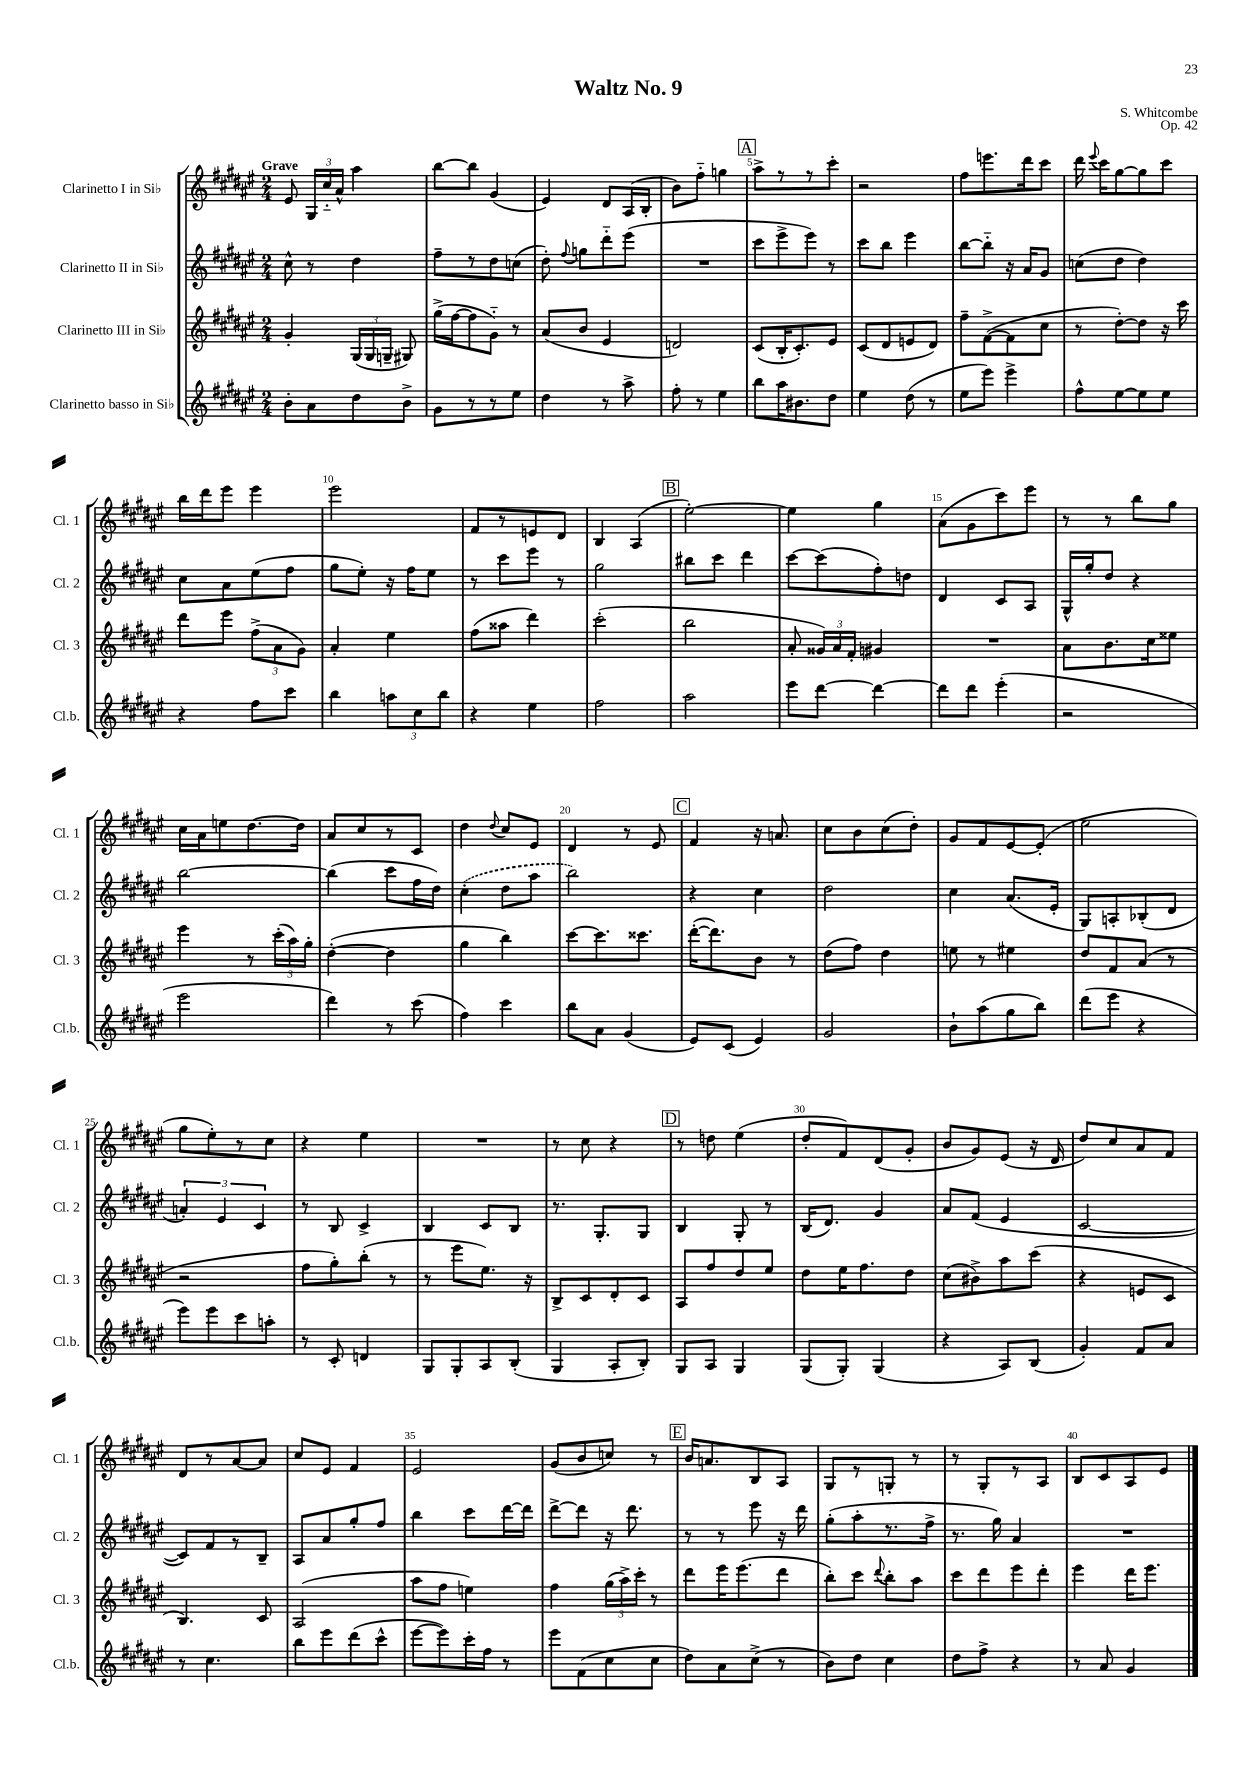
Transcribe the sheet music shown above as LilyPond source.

\header { title = "Waltz No. 9" composer = "S. Whitcombe" opus = "Op. 42" }
<<
\new StaffGroup <<
\new Staff = "s0" \with { instrumentName = "Clarinetto I in Sib" shortInstrumentName = "Cl. 1" } {
    \clef treble \key fis \major \numericTimeSignature \time 2/4 \tempo "Grave"
    \autoBeamOff eis'8 \tuplet 3/2 { gis16[ cis''16-_ ais'16]-^ } ais''4 |
    b''8[~ b''8] gis'4( |
    eis'4) dis'8[ ais16( b16]-. |
    b'8[) fis''8]-_ g''4 |
    \mark \markup { \box "A" } ais''8[-> r8 r8 cis'''8]-. |
    r2 |
    fis''8[ e'''8. dis'''16 cis'''8] |
    dis'''16 \appoggiatura { eis'''8 } cis'''16[ gis''8~ gis''8 cis'''8] |
    b''16[ dis'''16 eis'''8] eis'''4 |
    eis'''2 |
    fis'8[ r8 e'8 dis'8] |
    b4 ais4( |
    \mark \markup { \box "B" } eis''2~-.) |
    eis''4 gis''4 |
    ais'8[( gis'8 cis'''8) eis'''8] |
    r8 r8 b''8[ gis''8] |
    cis''16[ ais'16 e''8 dis''8.~ dis''16] |
    ais'8[ cis''8 r8 cis'8] |
    dis''4 \appoggiatura { dis''8 } cis''8[ eis'8] |
    dis'4 r8 eis'8 |
    \mark \markup { \box "C" } fis'4 r16 a'8. |
    cis''8[ b'8 cis''8( dis''8]-.) |
    gis'8[ fis'8 eis'8~ eis'8]-.( |
    eis''2 |
    gis''8[ eis''8-.) r8 cis''8] |
    r4 eis''4 |
    R2 |
    r8 cis''8 r4 |
    \mark \markup { \box "D" } r8 d''8 eis''4( |
    dis''8[-. fis'8) dis'8( gis'8]-. |
    b'8[ gis'8) eis'8]( r16 dis'16 |
    dis''8[) cis''8 ais'8 fis'8] |
    dis'8[ r8 ais'8~ ais'8] |
    cis''8[ eis'8] fis'4 |
    eis'2 |
    gis'8[( b'8 c''8]) r8 |
    \mark \markup { \box "E" } b'16[ a'8. b8 ais8] |
    gis8[ r8 g8]-. r8 |
    r8 gis8[-. r8 ais8] |
    b8[ cis'8 ais8 eis'8] \bar "|." |
}
\new Staff = "s1" \with { instrumentName = "Clarinetto II in Sib" shortInstrumentName = "Cl. 2" } {
    \clef treble \key fis \major \numericTimeSignature \time 2/4
    \autoBeamOff cis''8-^ r8 dis''4 |
    fis''8[-- r8 dis''8 c''8]( |
    dis''8-.) \appoggiatura { fis''8 } g''8[ dis'''8-_ eis'''8]( |
    R2 |
    \mark \markup { \box "A" } cis'''8[ eis'''8-> eis'''8]) r8 |
    cis'''8[ b''8] eis'''4 |
    b''8[~ b''8]-_ r16 ais'16[ gis'8] |
    c''8[( dis''8] dis''4) |
    cis''8[ ais'8 eis''8( fis''8] |
    gis''8[ eis''8]-.) r16 fis''16[ eis''8] |
    r8 cis'''8[ eis'''8] r8 |
    gis''2 |
    \mark \markup { \box "B" } bis''8[ cis'''8] dis'''4 |
    cis'''8[~ cis'''8( fis''8-.) d''8] |
    dis'4 cis'8[ ais8] |
    gis16[-^ gis''16-. dis''8] r4 |
    b''2~ |
    b''4( cis'''8[ fis''16 dis''16]) |
    \once \slurDashed cis''4-.( dis''8[ ais''8] |
    b''2) |
    \mark \markup { \box "C" } r4 cis''4 |
    dis''2 |
    cis''4 ais'8.[( eis'16]-. |
    gis8[) a8-. bes8-.( dis'8] |
    \tuplet 3/2 { a'4-.) eis'4 cis'4 } |
    r8 b8 cis'4-> |
    b4 cis'8[ b8] |
    r8. gis8.[-. gis8] |
    \mark \markup { \box "D" } b4 gis8-. r8 |
    b16[( dis'8.]) gis'4 |
    ais'8[ fis'8]( eis'4 |
    cis'2~ |
    cis'8[) fis'8 r8 b8]-- |
    ais8[ ais'8 gis''8-. fis''8] |
    b''4 cis'''8[ dis'''16~ dis'''16] |
    dis'''8[~-> dis'''8] r16 dis'''8. |
    \mark \markup { \box "E" } r8 r8 eis'''8 r16 dis'''16 |
    gis''8[-.( ais''8-. r8. fis''16]-> |
    r8. gis''16) ais'4 |
    R2 \bar "|." |
}
\new Staff = "s2" \with { instrumentName = "Clarinetto III in Sib" shortInstrumentName = "Cl. 3" } {
    \clef treble \key fis \major \numericTimeSignature \time 2/4
    \autoBeamOff gis'4-. \tuplet 3/2 { gis16[( gis16 g16]-- } gis8) |
    gis''16[->( fis''16~ fis''8 gis'8]-_) r8 |
    ais'8[( b'8] eis'4 |
    d'2) |
    \mark \markup { \box "A" } cis'8[( b16-. cis'8.-.) eis'8] |
    cis'8[( dis'8 e'8 dis'8]) |
    fis''8[-- fis'8~->( fis'8 cis''8] |
    r8 dis''8[~-.) dis''8] r16 cis'''16 |
    dis'''8[ eis'''8] \tuplet 3/2 { fis''8[->( ais'8 gis'8]) } |
    ais'4-. eis''4 |
    fis''8[( aisis''8] dis'''4) |
    cis'''2-.( |
    \mark \markup { \box "B" } b''2 |
    ais'8-. \tuplet 3/2 { gisis'16[) ais'16 fis'16]-. } gis'4 |
    R2 |
    ais'8[ b'8. cis''16 eisis''8] |
    eis'''4 r8 \tuplet 3/2 { cis'''16[-.( ais''16) gis''16]-. } |
    dis''4~-.( dis''4 |
    gis''4 b''4) |
    cis'''8[~ cis'''8. cisis'''8.] |
    \mark \markup { \box "C" } dis'''16[~-.( dis'''8.) b'8] r8 |
    dis''8[( fis''8]) dis''4 |
    e''8 r8 eis''4 |
    dis''8[ fis'8 ais'8]( r8 |
    r2 |
    fis''8[ gis''8-.) b''8]-.( r8 |
    r8 eis'''8[ eis''8.]) r16 |
    b8[-> cis'8 dis'8-. cis'8] |
    \mark \markup { \box "D" } ais8[ fis''8 dis''8 eis''8] |
    dis''8[ eis''16 fis''8. dis''8] |
    cis''8[( bis'8->) ais''8 cis'''8]( |
    r4 e'8[ cis'8] |
    b4.) cis'8 |
    ais2( |
    ais''8[ fis''8] e''4) |
    fis''4 \tuplet 3/2 { gis''16[( ais''16->) cis'''16]-. } r8 |
    \mark \markup { \box "E" } dis'''8[ eis'''16 eis'''8.( dis'''8] |
    b''8[-.) cis'''8] \appoggiatura { dis'''8 } b''8[-. ais''8] |
    cis'''8[ dis'''8 eis'''8 dis'''8]-. |
    eis'''4 dis'''16[ eis'''8.] \bar "|." |
}
\new Staff = "s3" \with { instrumentName = "Clarinetto basso in Sib" shortInstrumentName = "Cl.b." } {
    \clef treble \key fis \major \numericTimeSignature \time 2/4
    \autoBeamOff b'8[-. ais'8 dis''8 b'8]-> |
    gis'8[ r8 r8 eis''8] |
    dis''4 r8 ais''8-> |
    fis''8-. r8 eis''4 |
    \mark \markup { \box "A" } b''8[ ais''16 bis'8. dis''8] |
    eis''4 dis''8( r8 |
    eis''8[ eis'''8]) eis'''4-> |
    fis''8[-^ eis''8~ eis''8 eis''8] |
    r4 fis''8[ cis'''8] |
    b''4 \tuplet 3/2 { a''8[ cis''8 b''8] } |
    r4 eis''4 |
    fis''2 |
    \mark \markup { \box "B" } ais''2 |
    eis'''8[ dis'''8]~ dis'''4~ |
    dis'''8[ dis'''8] eis'''4-.( |
    r2 |
    eis'''2 |
    dis'''4) r8 cis'''8( |
    fis''4) cis'''4 |
    b''8[ ais'8] gis'4( |
    \mark \markup { \box "C" } eis'8[) cis'8]( eis'4) |
    gis'2 |
    b'8[-! ais''8( gis''8 b''8]) |
    dis'''8[( eis'''8] r4 |
    eis'''8[) eis'''8 cis'''8 a''8]-. |
    r8 cis'8-. d'4 |
    gis8[ gis8-. ais8 b8]-.( |
    gis4 ais8[-. b8]-.) |
    \mark \markup { \box "D" } gis8[ ais8] gis4 |
    gis8[( gis8]-.) gis4( |
    r4 ais8[) b8]( |
    gis'4-.) fis'8[ ais'8] |
    r8 cis''4. |
    b''8[ eis'''8 dis'''8( cis'''8]-^ |
    eis'''8[~ eis'''8) cis'''16-. fis''16] r8 |
    eis'''8[ fis'8( cis''8 cis''8] |
    \mark \markup { \box "E" } dis''8[) ais'8 cis''8]->( r8 |
    b'8[) dis''8] cis''4 |
    dis''8[ fis''8]-> r4 |
    r8 ais'8 gis'4 \bar "|." |
}
>>
>>
\layout { \context { \Score \override BarNumber.break-visibility = ##(#f #t #t) barNumberVisibility = #(every-nth-bar-number-visible 5) } }
